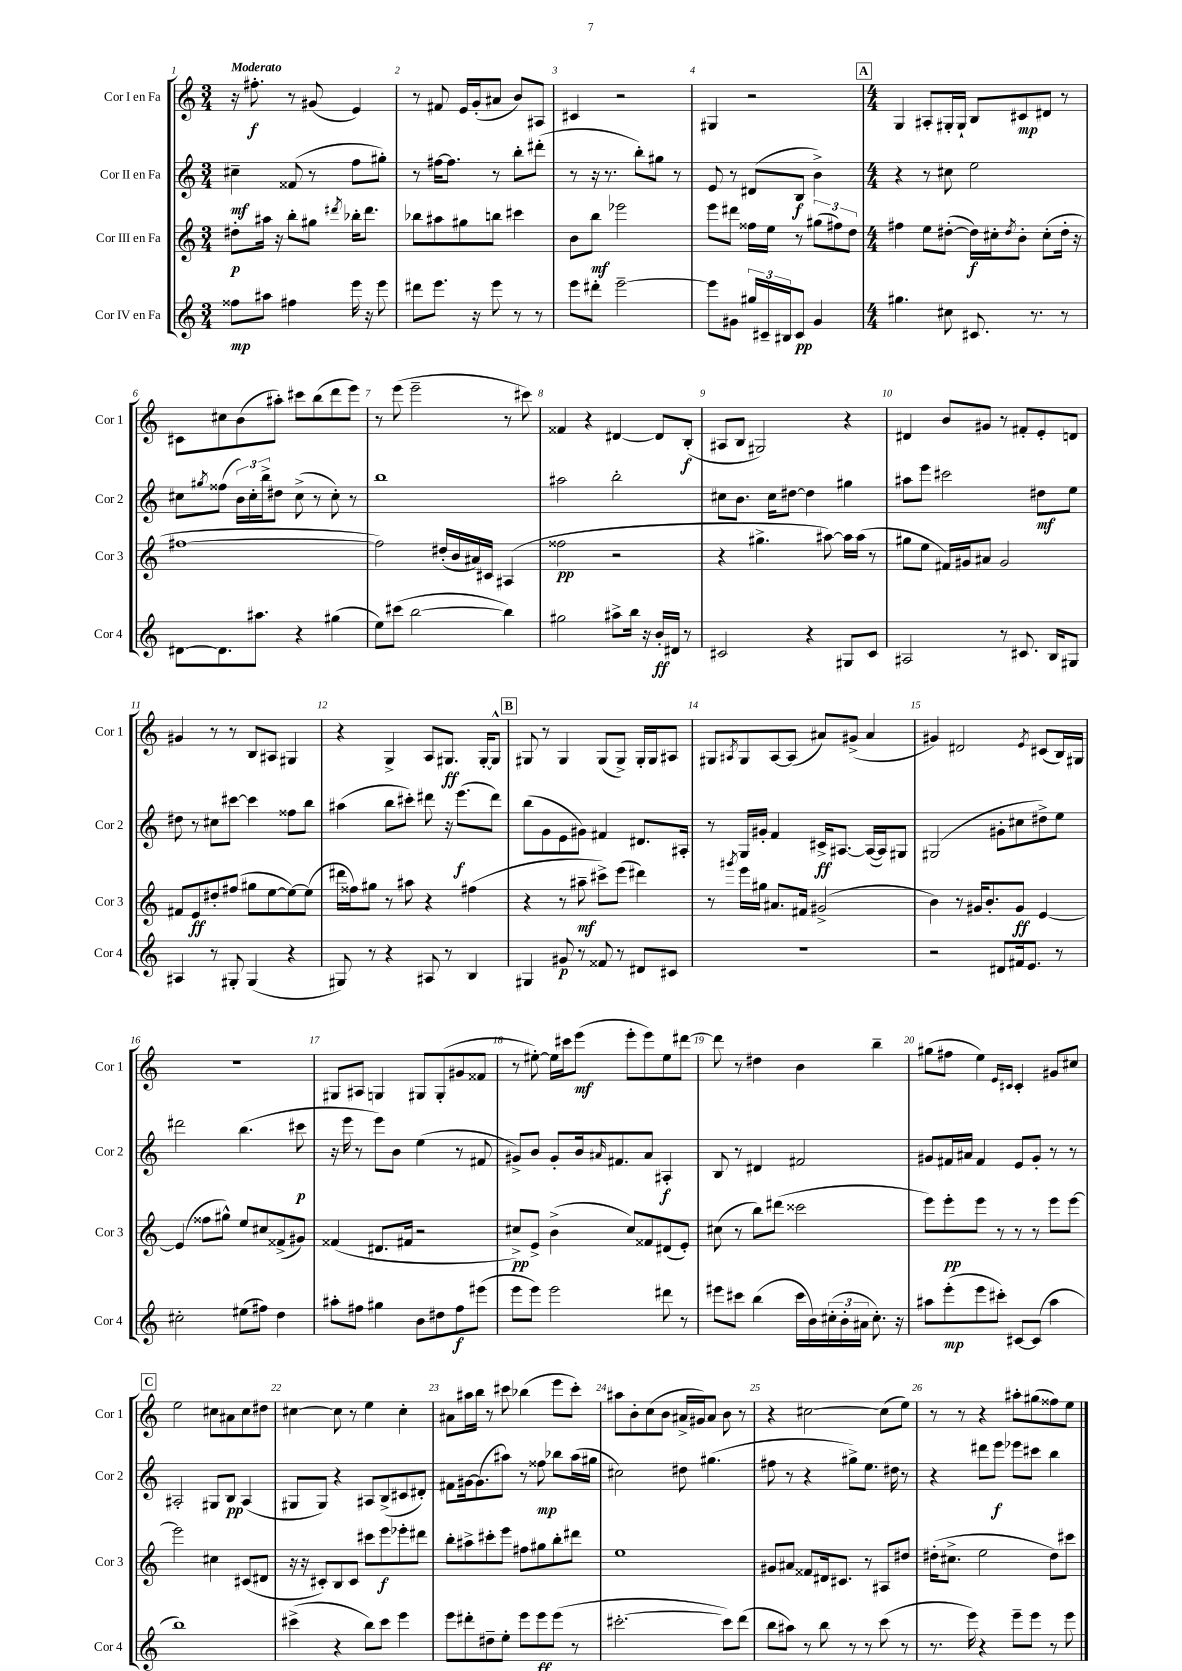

**kern	**kern	**kern	**kern
*staff4	*staff3	*staff2	*staff1
*clefG2	*clefG2	*clefG2	*clefG2
*k[]	*k[]	*k[]	*k[]
*M3/4	*M3/4	*M3/4	*M3/4
8ff##	8dd#'	4cc#~	16r
.	.	.	8.ff#'
8aa#	16aa#	.	.
.	16r	.	.
4ff#	8bb'	(8f##	8r
.	8gg#	8r	(8g#
.	8qddd#	.	.
16eee	16bb-'	8ff	4e)
16r	8.ddd#	.	.
8eee	.	8gg#')	.
=	=	=	=
8ddd#	8bb-	8r	8r
8.eee	8aa#	[16ff#	8f#
.	.	8.ff#]	.
.	8gg#	.	16e
16r	.	.	(16g'
8eee	8bb	8r	8a#
8r	4ccc#	8bb'	8b)
8r	.	(8ddd#'	8A#
=	=	=	=
8eee	8b	8r	4c#
8ddd#'	8bb	16r	.
.	.	8.r	.
[2eee~	2eee-	.	2r
.	.	8bb')	.
.	.	8gg#	.
.	.	8r	.
=	=	=	=
8eee]	8eee	8e	4G#
8g#	8ddd#	8r	.
24gg#	16ff##	(8d#	2r
24c#~	.	.	.
.	16ee	.	.
24B#	.	.	.
8c#	8r	8B	.
4g#	(12gg#	4b^)	.
.	12ff#)	.	.
.	12dd	.	.
=	=	=	=
*M4/4	*M4/4	*M4/4	*M4/4
4.gg#	4ff#	4r	4G
.	8ee	8r	8A#'
8cc#	([8dd#'	8cc#	16G#'
.	.	.	16G#`
8.c#	16dd#])	2ee	8B
.	16cc#'	.	.
.	8qdd#	.	.
.	8b'	.	8c#
8.r	.	.	.
.	(8cc#'	.	8d#
8r	16dd#'	.	8r
.	16r	.	.
=	=	=	=
[8d#	[1ff#	8cc#	8c#
.	.	8qgg#	.
8.d#]	.	(8ff##	8cc#
.	.	24b)	(8b
.	.	24cc#'	.
8.aa#	.	.	.
.	.	24bb^	.
.	.	8dd#	8aa#')
4r	.	(8cc#^	8ccc#
.	.	8r	(8bb
(4gg#	.	8cc#')	8ddd
.	.	8r	8eee)
=	=	=	=
8ee)	2ff#])	1bb	8r
(8ccc#	.	.	(8eee
[2bb	.	.	2eee~
.	(16dd#'	.	.
.	16b	.	.
.	16a#)	.	.
.	16c#	.	.
4bb])	(4A#	.	8r
.	.	.	8ccc#)
=	=	=	=
2gg#	2ff##	2aa#	4f##
.	.	.	4r
8aa#^	2r	2bb'	[4d#
16bb	.	.	.
16r	.	.	.
16b'	.	.	8d#]
16d#	.	.	.
8r	.	.	(8B'
=	=	=	=
2c#	4r	8cc#	8A#
.	.	8.b	8B
.	4.gg#^	.	2G#)
.	.	16cc#	.
.	.	[8dd#	.
4r	.	4dd#]	.
.	[8aa#)	.	.
8G#	16aa#]	4gg#	4r
.	(16aa#	.	.
8c#	8r	.	.
=	=	=	=
2A#	8gg#	8aa#	4d#
.	8ee	8eee	.
.	16f#)	2ccc#	8b
.	16g#	.	.
.	8a#	.	8g#
8r	2g#	.	8r
8.c#	.	.	8f#'
.	.	8dd#	8e'
16B	.	.	.
8G#	.	8ee	8d
=	=	=	=
4A#	8f#	8dd#	4g#
.	8e	8r	.
8r	8dd#'	8cc#	8r
8G#'	(8ff#	[8ccc#	8r
(4G#	8gg#	4ccc#]	8B
.	[8ee	.	8A#
4r	8ee_)	8ff##	4G#
.	(8ee]	8bb	.
=	=	=	=
8G#)	16ddd#	(4aa#	4r
.	16ff##)	.	.
8r	8gg#	.	.
4r	8r	8bb	4G^
.	8aa#	8ccc#')	.
8A#	4r	8ddd#	8A
8r	.	16r	8.G#
.	.	(8.eee	.
4B	(4ff#	.	.
.	.	.	[16G#'
.	.	8ddd#)	8G#^^]
=	=	=	=
4G#	4r	(8bb	8G#
.	.	8g	8r
8g#	8r	8e	4G#
8r	8aa#~	8g#)	.
8f##	8ccc#^)	4f#	(8G#
8r	(8eee	.	8G#^)
8d#	4ddd#)	8.d#	16G#'
.	.	.	16G#
8c#	.	.	8A#
.	.	16A#'	.
=	=	=	=
1r	8r	8r	8G#
.	8qggg#	.	8qA#
.	16eee	16G	8G#
.	16gg#	16g#'	.
.	8.a#	4f	[8A#
.	.	.	(8A#]
.	16f#	.	.
.	(2g#^	16c#^	8a#)
.	.	[8.A#	.
.	.	.	(8g#^
.	.	(16A#_	4a#
.	.	16A#])	.
.	.	8G#	.
=	=	=	=
2r	4b)	(2G#	4g#)
.	8r	.	2d#
.	16g#	.	.
.	8.b'	.	.
8d#	.	8g#'	.
16f#	8g#	8cc#	.
8.e	.	.	.
.	.	.	8qe
.	[4e	8dd#^)	(8c#
8r	.	8ee	16B)
.	.	.	16G#
=	=	=	=
2cc#'	(4e]	2ddd#	1r
.	8ff##	.	.
.	8gg#^^)	.	.
(8ee#	8ee	(4.bb	.
8ff#)	8cc#	.	.
4dd	(8f##^	.	.
.	8g#)	8ccc#	.
=	=	=	=
8aa#'	(4f##	16r	8G#
.	.	16eee	.
8ff#	.	8r	8A#
4gg#	8.d#	8eee)	4G
.	.	8b	.
.	16f#	.	.
8b	2r	(4ee	8G#
8dd#	.	.	(8G#'
8ff#	.	8r	8g#
(8eee#	.	8f#	8f##
=	=	=	=
8eee	8cc#^)	8g#^)	8r
8eee)	8e^	8b	[8ee#')
2eee	(4b^	8g#'	16ee#]
.	.	.	16ccc#
.	.	16b	(8eee
.	.	16qqa#	.
.	.	8.f#	.
.	8cc#)	.	8eee'
.	8f##	8a#	8eee)
8ddd#	(8d#	4A#'	8ee#
8r	8e')	.	[8ddd#
=	=	=	=
8eee#	(8cc#	8B	8ddd#]
8ccc#	8r	8r	8r
(4bb	8bb)	4d#	4dd#
.	(8ddd#	.	.
16ccc#	2ccc##	2f#	4b
16b)	.	.	.
(24cc#'	.	.	.
24b'	.	.	.
24a#	.	.	.
8.cc#')	.	.	4bb~
16r	.	.	.
=	=	=	=
8aa#	8eee)	8g#	(8gg#
(8eee'	8eee'	16f#	8ff#
.	.	16a#	.
8eee	8eee	4f#	4ee)
8ccc#')	8r	.	.
.	.	.	16qqe
.	.	.	16qqc#
[8c#	8r	8e	4c#'
(8c#]	8r	8g#'	.
4aa#	8eee	8r	8g#
.	[8eee	8r	8cc#
=	=	=	=
1bb)	2eee]	2A#'	2ee
.	4cc#	8G#	8cc#
.	.	8B	8a#
.	(8c#	(4A#	8cc#
.	8d#	.	8dd#
=	=	=	=
(4ccc#^	16r	8G#	[4cc#
.	16r	.	.
.	8c#')	8G#)	.
4r	8B	4r	8cc#]
.	8c#	.	8r
8bb)	8ccc#	8A#	4ee
8ccc#	8eee	(8B^	.
4eee	8eee-'	8c#	4cc#'
.	8ddd#	8d#')	.
=	=	=	=
8eee	8bb'	8f#	8a#
8ddd#'	8aa#^	[16g#	16aa#
.	.	(8.g#]	16bb
8dd#~	8ccc#'	.	8r
8ee'	8eee	8aa#)	8ccc#
8eee	8ff#	8r	(4bb-
8eee	8gg#	8ff##	.
(8eee	8bb'	8bb-	8eee
8r	8ddd#	(16aa#	8ccc#')
.	.	16gg#	.
=	=	=	=
[2.ccc#'	1ee	2cc#)	8aa#
.	.	.	8b'
.	.	.	(8cc
.	.	.	8b
.	.	8dd#	16a#^
.	.	.	16g#)
.	.	(4.gg#	8a#
8ccc#])	.	.	8b
(8ddd	.	.	8r
=	=	=	=
8bb	8g#	8ff#	4r
8aa#)	8a#	8r	.
8r	8f##	4r	[2cc#
8bb	16d#	.	.
.	8.c#	.	.
8r	.	8gg#^)	.
8r	8r	8.ee	.
(8ccc	8A#	.	(8cc#]
.	.	16dd#	.
8r	8dd#	8r	8ee)
=	=	=	=
8.r	(16dd#'	4r	8r
.	8.cc#^	.	.
.	.	.	8r
16eee)	.	.	.
4r	2ee	8ddd#	4r
.	.	8eee	.
8eee~	.	8eee-	8aa#'
8eee	.	8ccc#	(8gg#
8r	8dd#)	4bb	8ff##)
8eee	8ccc#	.	8ee
==	==	==	==
*-	*-	*-	*-
